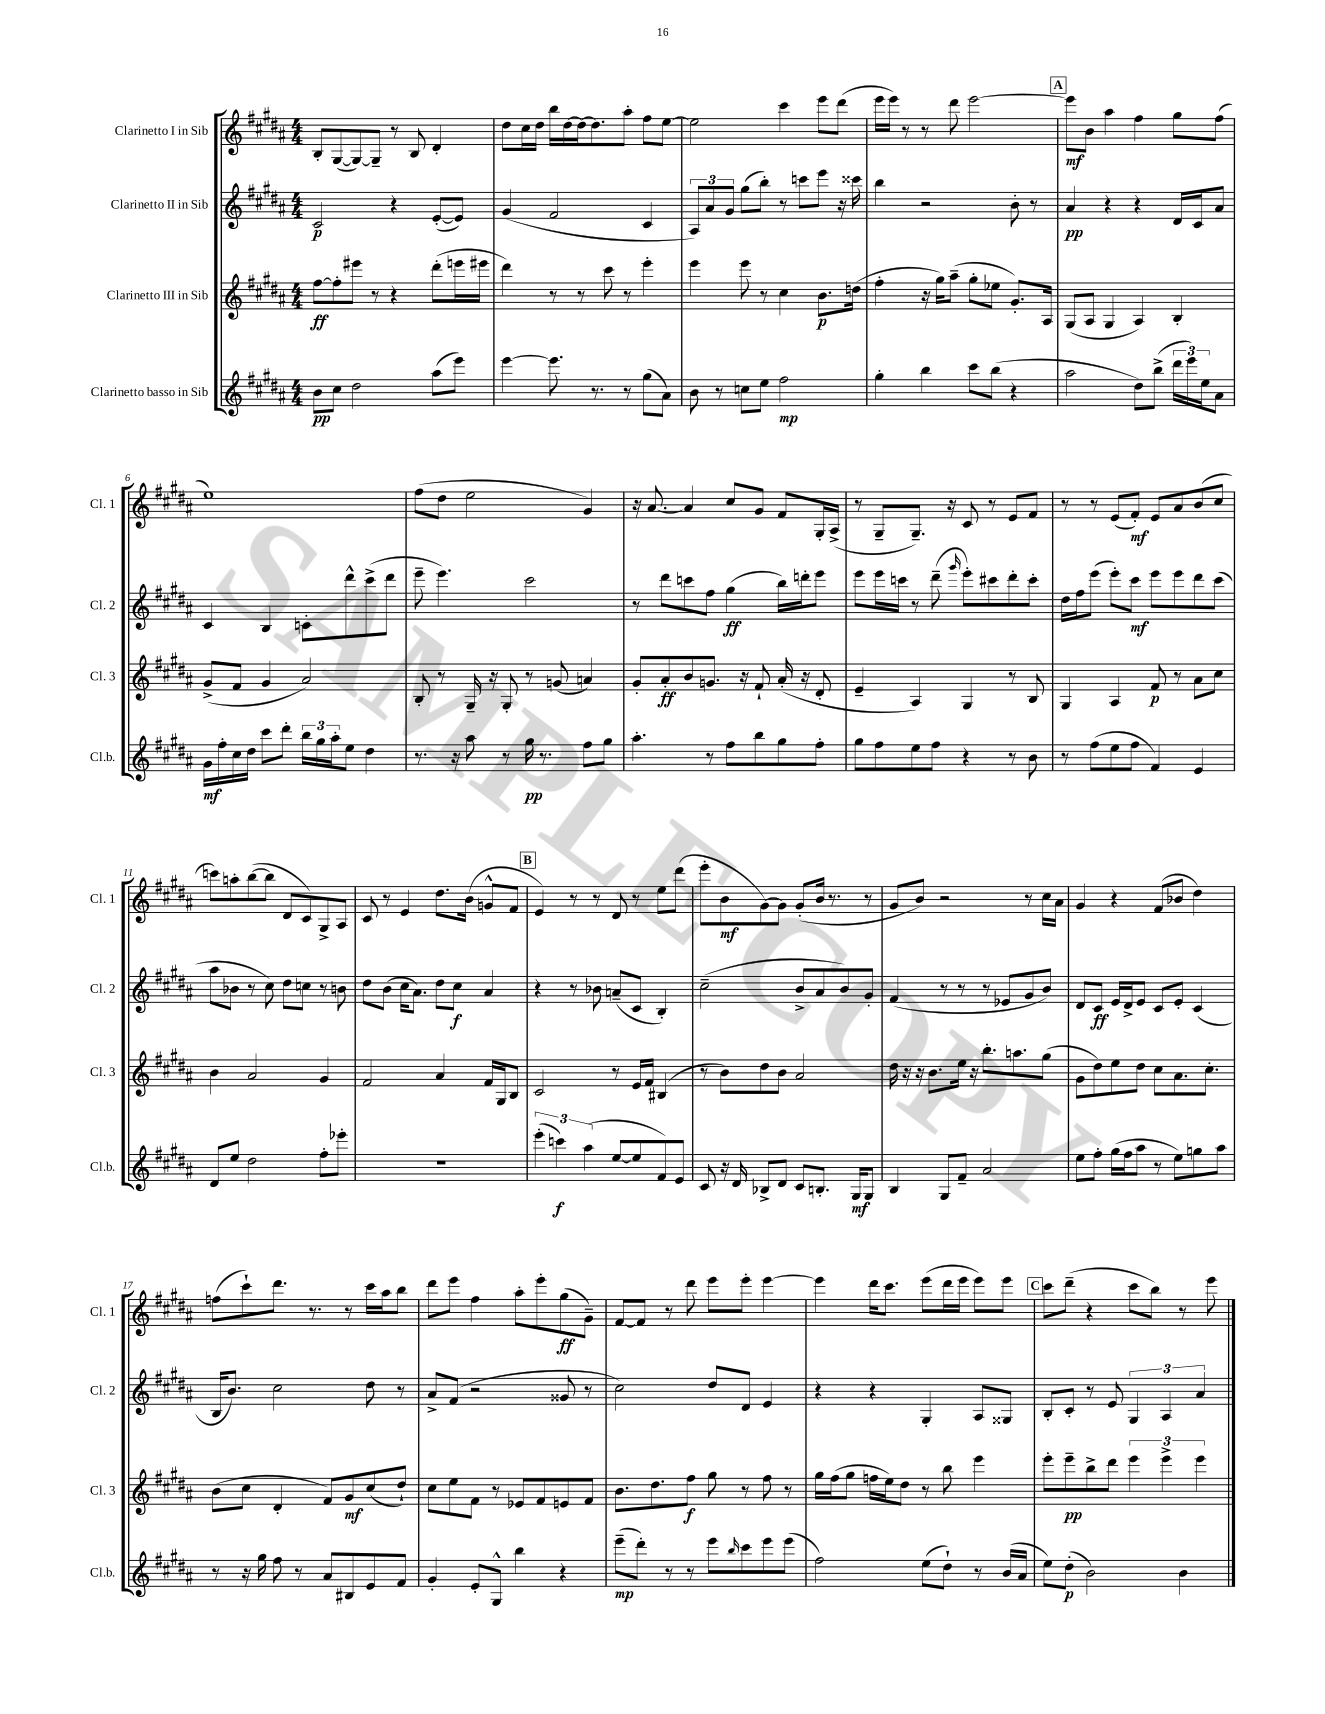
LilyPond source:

<<
\new StaffGroup <<
\new Staff = "s0" \with { instrumentName = "Clarinetto I in Sib" shortInstrumentName = "Cl. 1" } {
    \clef treble \key b \major \numericTimeSignature \time 4/4
    b8-. gis8~( gis8~) gis8-- r8 b8 dis'4-. |
    dis''8 cis''16 dis''16 b''16 dis''16~ dis''16~ dis''8. ais''8-. fis''8 e''8~ |
    e''2 cis'''4 e'''8 dis'''8( |
    e'''16 e'''16) r8 r8 dis'''8 e'''2~ |
    \mark \markup { \box "A" } e'''8\mf b'8 ais''4 fis''4 gis''8 fis''8( |
    e''1) |
    fis''8( dis''8 e''2 gis'4) |
    r16 ais'8.~ ais'4 cis''8 gis'8 fis'8 gis16-. ais16->( |
    r8 gis8-- gis8.--) r16 cis'8 r8 e'8 fis'8 |
    r8 r8 e'8( fis'8-.\mf) e'8 ais'8 b'8( cis''8 |
    c'''8) a''8-. b''8~( b''8 dis'8 cis'8) gis8-> ais8 |
    cis'8 r8 e'4 dis''8. b'16( g'8-^ fis'8 |
    \mark \markup { \box "B" } e'4) r8 r8 dis'8 r8 e''8 dis'''8( |
    e'''8-. b'8\mf gis'8~) gis'8 gis'8-.( b'16 r8. r8 |
    gis'8 b'8) r2 r8 cis''16 ais'16 |
    gis'4 r4 fis'8( bes'8 dis''4) |
    f''8( cis'''8-!) dis'''8. r8. r8 cis'''16 ais''16 b''8 |
    dis'''8 e'''8 fis''4 ais''8-. e'''8-. gis''8\ff( gis'8--) |
    fis'8~ fis'8 r8 dis'''8 e'''8 e'''8-. e'''4~ |
    e'''4 dis'''16 cis'''8. e'''8( dis'''16 e'''16 e'''8) e'''8 |
    \mark \markup { \box "C" } cis'''8 dis'''8--( r4 cis'''8 b''8) r8 e'''8 \bar "|." |
}
\new Staff = "s1" \with { instrumentName = "Clarinetto II in Sib" shortInstrumentName = "Cl. 2" } {
    \clef treble \key b \major \numericTimeSignature \time 4/4
    cis'2\p r4 e'8~-.( e'8) |
    gis'4( fis'2 cis'4 |
    \tuplet 3/2 { ais8) ais'8 gis'8 } gis''8( b''8-.) r8 c'''8 e'''8 r16 cisis'''16 |
    b''4 r2 b'8-. r8 |
    \mark \markup { \box "A" } ais'4\pp r4 r4 dis'16 cis'16 ais'8 |
    cis'4 b4 c'8-. dis'''8-^ cis'''8->( dis'''8 |
    e'''8-- e'''4.) cis'''2 |
    r8 dis'''8 c'''8 fis''8 gis''4\ff( b''16) d'''16-. e'''8 |
    e'''8 e'''16 c'''16 r8 dis'''8--( \grace { gis'''16 } e'''8-.) cis'''8 dis'''8-. cis'''8-. |
    dis''16 fis''16 e'''8( e'''8-.) cis'''8\mf e'''8 e'''8 dis'''8 cis'''8( |
    ais''8 bes'8 r8 cis''8) dis''8 c''8 r8 b'8 |
    dis''8 b'8( cis''16 ais'8.) dis''8 cis''8\f ais'4 |
    \mark \markup { \box "B" } r4 r8 bes'8 a'8--( cis'8 b4-.) |
    cis''2--( b'8-> ais'8 b'8) gis'8-. |
    fis'4( r8 r8 r8 ees'8 gis'8 b'8) |
    dis'8 cis'8\ff e'16 dis'16-> e'8 cis'8 e'8-. cis'4( |
    b16 b'8.) cis''2 dis''8 r8 |
    ais'8-> fis'8( r2 gisis'8 r8 |
    cis''2) dis''8 dis'8 e'4 |
    r4 r4 gis4-. ais8 gisis8 |
    \mark \markup { \box "C" } b8-. cis'8-. r8 e'8 \tuplet 3/2 { gis4 ais4 ais'4 } \bar "|." |
}
\new Staff = "s2" \with { instrumentName = "Clarinetto III in Sib" shortInstrumentName = "Cl. 3" } {
    \clef treble \key b \major \numericTimeSignature \time 4/4
    fis''8~\ff fis''8-. eis'''8 r8 r4 dis'''8-.( e'''16 eis'''16 |
    dis'''4) r8 r8 cis'''8 r8 e'''4-. |
    e'''4 e'''8 r8 cis''4 b'8.\p d''16( |
    fis''4-. r16 gis''16) ais''8--( gis''8-. ees''8 gis'8.-.) ais16 |
    \mark \markup { \box "A" } gis8( ais8 gis4 ais4) b4-. |
    gis'8->( fis'8 gis'4 ais'2) |
    b8-. r8 gis16-- r16 gis8-. r8 g'8( a'4) |
    gis'8-. ais'8-.\ff b'8 g'8. r16 fis'8-! ais'16-.( r16 dis'8-. |
    e'4-- ais4) gis4 r8 b8 |
    gis4 ais4 fis'8\p r8 ais'8 cis''8 |
    b'4 ais'2 gis'4 |
    fis'2 ais'4 fis'16 gis16 b8 |
    \mark \markup { \box "B" } cis'2 r8 e'16 fis'16 bis4( |
    r8 b'8) dis''8 b'8 ais'2 |
    dis''16 r16 r16 b'8. e''16 r16 b''8.-. a''8. gis''8( |
    gis'8 dis''8) e''8 dis''8 cis''8 ais'8. cis''8.-. |
    b'8( cis''8 dis'4-. fis'8) gis'8\mf cis''8( dis''8-!) |
    cis''8 e''8 fis'8 r8 ees'8 fis'8 e'8 fis'8 |
    b'8. dis''8. fis''8\f gis''8 r8 fis''8 r8 |
    gis''16 fis''16( gis''8 f''16 e''16) dis''8 r8 b''8 e'''4 |
    \mark \markup { \box "C" } e'''8-. e'''8--\pp b''8-> dis'''8 \tuplet 3/2 { e'''4 e'''4-> e'''4 } \bar "|." |
}
\new Staff = "s3" \with { instrumentName = "Clarinetto basso in Sib" shortInstrumentName = "Cl.b." } {
    \clef treble \key b \major \numericTimeSignature \time 4/4
    b'8\pp cis''8 dis''2 ais''8( e'''8) |
    e'''4~ e'''8. r8. r8 gis''8( ais'8) |
    b'8 r8 c''8 e''8 fis''2\mp |
    gis''4-. b''4 cis'''8 b''8( r4 |
    \mark \markup { \box "A" } ais''2 dis''8) b''8->( \tuplet 3/2 { dis'''16 e'''16) e''16 } ais'8 |
    gis'16\mf fis''16-. cis''16 dis''16 cis'''8 dis'''8-. \tuplet 3/2 { b''16 gis''16 ais''16-. } e''8 dis''4 |
    r8. r16 ais''8 r8 gis''16\pp r8. fis''8 gis''8 |
    ais''4.-. r8 fis''8 b''8 gis''8 fis''8-. |
    gis''8 fis''8 e''8 fis''8 r4 r8 b'8 |
    r8 fis''8( e''8 fis''8 fis'4) e'4 |
    dis'8 e''8 dis''2 fis''8-. ees'''8-. |
    R1 |
    \mark \markup { \box "B" } \tuplet 3/2 { e'''4-.( c'''4\f) ais''4( } e''8~ e''8 fis'8) e'8 |
    cis'8 r16 dis'16 bes8-> dis'8 cis'8 b8.-. gis16\mf gis8 |
    b4 gis8 fis'8-- ais'2 |
    e''8 fis''8-. gis''16( fis''16 ais''8 r8 e''8) g''8 ais''8 |
    r8 r16 gis''16 fis''8 r8 ais'8 bis8 e'8 fis'8 |
    gis'4-. e'8-. gis8-^ b''4 r4 |
    e'''8--\mp( dis'''8-.) r8 r8 e'''8 \grace { b''16 } cis'''8 e'''8 e'''8( |
    fis''2) e''8( dis''8-!) r8 b'16( ais'16 |
    \mark \markup { \box "C" } e''8) dis''8-.\p( b'2) b'4 \bar "|." |
}
>>
>>
